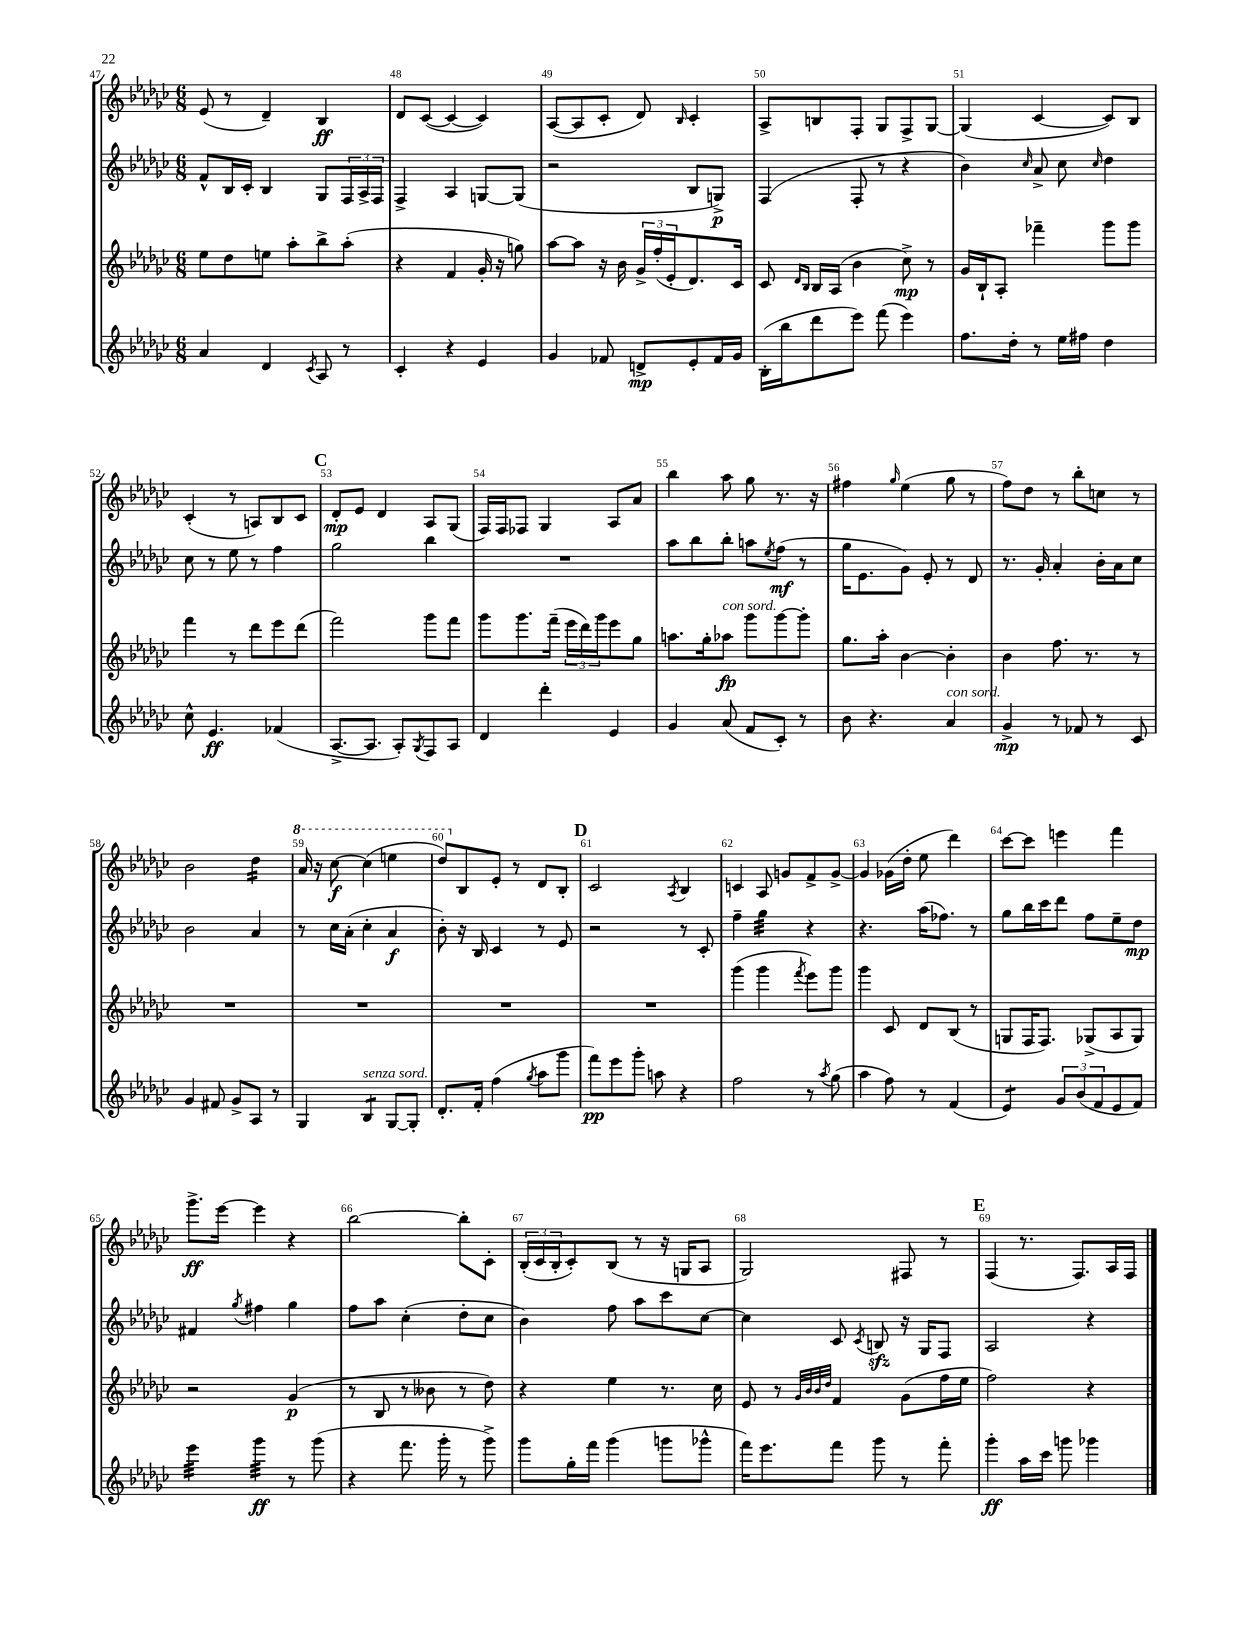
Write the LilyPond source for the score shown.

<<
\new StaffGroup <<
\new Staff = "s0" {
    \clef treble \key ges \major \numericTimeSignature \time 6/8
    ees'8( r8 des'4--) bes4\ff |
    des'8 ces'8~( ces'4~ ces'4) |
    aes8~( aes8 ces'8-. des'8) \grace { bes16 } ces'4-. |
    aes8-> b8 f8-. ges8 f8-> ges8~ |
    ges4( ces'4~ ces'8) bes8 |
    ces'4-.( r8 a8) bes8 ces'8 |
    \mark \markup { \bold "C" } des'8-.\mp ees'8 des'4 aes8 ges8( |
    f16) f16 fes8 ges4 aes8 aes'8 |
    bes''4 aes''8 ges''8 r8. r16 |
    fis''4 \grace { ges''16 } ees''4( ges''8 r8 |
    f''8) des''8 r8 bes''8-. c''8 r8 |
    bes'2 des''4:16 |
    \ottava #1 aes''16 r16 ces'''8~\f ces'''4( e'''4 |
    des'''8) \ottava #0 bes8 ees'8-. r8 des'8 bes8-. |
    \mark \markup { \bold "D" } ces'2 \acciaccatura { aes8 } bes4 |
    c'4 aes8 g'8 f'8-> g'8~-> |
    g'4 ges'16( des''16-. ees''8 des'''4) |
    ces'''8~ ces'''8 e'''4 f'''4 |
    ges'''8.->\ff ees'''16~ ees'''4 r4 |
    bes''2~ bes''8-. ces'8-. |
    \tuplet 3/2 { bes16-.( ces'16 bes16-. } ces'8-.) bes8( r8 r16 g16 aes8 |
    ges2) fis8 r8 |
    \mark \markup { \bold "E" } f4( r8. f8.) aes16 f16 \bar "|." |
}
\new Staff = "s1" {
    \clef treble \key ges \major \numericTimeSignature \time 6/8
    f'8-^ bes16 ces'16-. bes4 ges8 \tuplet 3/2 { f16 aes16-> f16 } |
    f4-> aes4 g8~ g8( |
    r2 bes8 g8->\p) |
    f4( f8-. r8 r4 |
    bes'4) \grace { ces''16 } aes'8-> ces''8 \grace { ces''16 } des''4 |
    ces''8 r8 ees''8 r8 f''4 |
    \mark \markup { \bold "C" } ges''2 bes''4 |
    R2. |
    aes''8 bes''8 bes''8-. a''8 \acciaccatura { ees''8 } f''8\mf( r8 |
    ges''16 ees'8. ges'8) ees'8-. r8 des'8 |
    r8. ges'16-. aes'4-. bes'16-. aes'16 ces''8 |
    bes'2 aes'4 |
    r8 ces''16 aes'16-.( ces''4-. aes'4\f |
    bes'8-.) r16 bes16 ces'4 r8 ees'8 |
    \mark \markup { \bold "D" } r2 r8 ces'8-. |
    f''4-- ges''4:32 r4 |
    r4. aes''16( fes''8.) r8 |
    ges''8 bes''16 ces'''16 des'''8 f''8 ees''8-- des''8\mp |
    fis'4 \acciaccatura { ges''8 } fis''4 ges''4 |
    f''8 aes''8 ces''4-.( des''8-. ces''8 |
    bes'4) f''8 aes''8 ces'''8 ces''8~ |
    ces''4 ces'8 \acciaccatura { ces'8 } b8\sfz r16 ges16 f8 |
    \mark \markup { \bold "E" } aes2 r4 \bar "|." |
}
\new Staff = "s2" {
    \clef treble \key ges \major \numericTimeSignature \time 6/8
    ees''8 des''8 e''8 aes''8-. bes''8-> aes''8-.( |
    r4 f'4 ges'16-. r16 g''8) |
    aes''8~ aes''8 r16 bes'16 \tuplet 3/2 { ges'16-> f''16-.( ees'16-. } des'8.) ces'16 |
    ces'8 \grace { des'16 bes16 } bes16 aes16( bes'4 ces''8->\mp) r8 |
    ges'16 bes16-! aes8-. fes'''4-- ges'''8 ges'''8 |
    f'''4 r8 des'''8 ees'''8 des'''8( |
    \mark \markup { \bold "C" } f'''2) ges'''8 f'''8 |
    ges'''8 ges'''8. f'''16--( \tuplet 3/2 { ees'''16 des'''16) ges'''16 } ees'''8 ges''8 |
    a''8. ges''16-. aes''8\fp^\markup { \italic "con sord." } ges'''8 ges'''8~ ges'''8-. |
    ges''8. aes''16-. bes'4~ bes'4-. |
    bes'4 f''8. r8. r8 |
    R2. |
    R2. |
    R2. |
    \mark \markup { \bold "D" } R2. |
    ges'''4( ges'''4 \acciaccatura { f'''8 } ees'''8) ges'''8 |
    ges'''4 ces'8 des'8 bes8( r8 |
    g8 f16 f8.) ges8->( aes8 ges8) |
    r2 ges'4\p( |
    r8 bes8 r8 beses'8 r8 des''8) |
    r4 ees''4 r8. ces''16 |
    ees'8 r8 \grace { ges'32 bes'32 bes'32 des''32 } f'4 ges'8( f''16 ees''16 |
    \mark \markup { \bold "E" } f''2) r4 \bar "|." |
}
\new Staff = "s3" {
    \clef treble \key ges \major \numericTimeSignature \time 6/8
    aes'4 des'4 \acciaccatura { ces'8 } aes8 r8 |
    ces'4-. r4 ees'4 |
    ges'4 fes'8 d'8->\mp ees'8-. fes'16 ges'16 |
    bes16-.( bes''16 des'''8 ees'''8) f'''8( ees'''4) |
    f''8. des''16-. r8 ees''16 fis''16 des''4 |
    ces''8-^ ees'4.\ff fes'4( |
    \mark \markup { \bold "C" } aes8.~-> aes8. aes8-.) \acciaccatura { ges8 } f8 aes8 |
    des'4 des'''4-. ees'4 |
    ges'4 aes'8( f'8 ces'8-.) r8 |
    bes'8 r4. aes'4^\markup { \italic "con sord." } |
    ges'4->\mp r8 fes'8 r8 ces'8 |
    ges'4 fis'8 ges'8-> aes8 r8 |
    ges4 bes4:8^\markup { \italic "senza sord." } ges8~ ges8-. |
    des'8.-. f'16-. f''4( \acciaccatura { ges''8 } aes''8 ges'''8 |
    \mark \markup { \bold "D" } f'''8\pp) ees'''8 ges'''8-. a''8 r4 |
    f''2 r8 \acciaccatura { aes''8 } ges''8( |
    aes''4 f''8) r8 f'4( |
    ees'4:8) \tuplet 3/2 { ges'8 bes'8( f'8 } ees'8 f'8) |
    ees'''4:32 ges'''4:32\ff r8 ges'''8( |
    r4 f'''8. ges'''16-. r8 ges'''8->) |
    ges'''8 ges''16-. f'''16 ges'''4( g'''8 ges'''8-^ |
    f'''16) ees'''8. f'''8 ges'''8 r8 f'''8-. |
    \mark \markup { \bold "E" } ges'''4-.\ff aes''16 ces'''16 g'''8 ges'''4 \bar "|." |
}
>>
>>
\layout { \context { \Score currentBarNumber = #47 \override BarNumber.break-visibility = ##(#f #t #t) barNumberVisibility = #all-bar-numbers-visible } }
